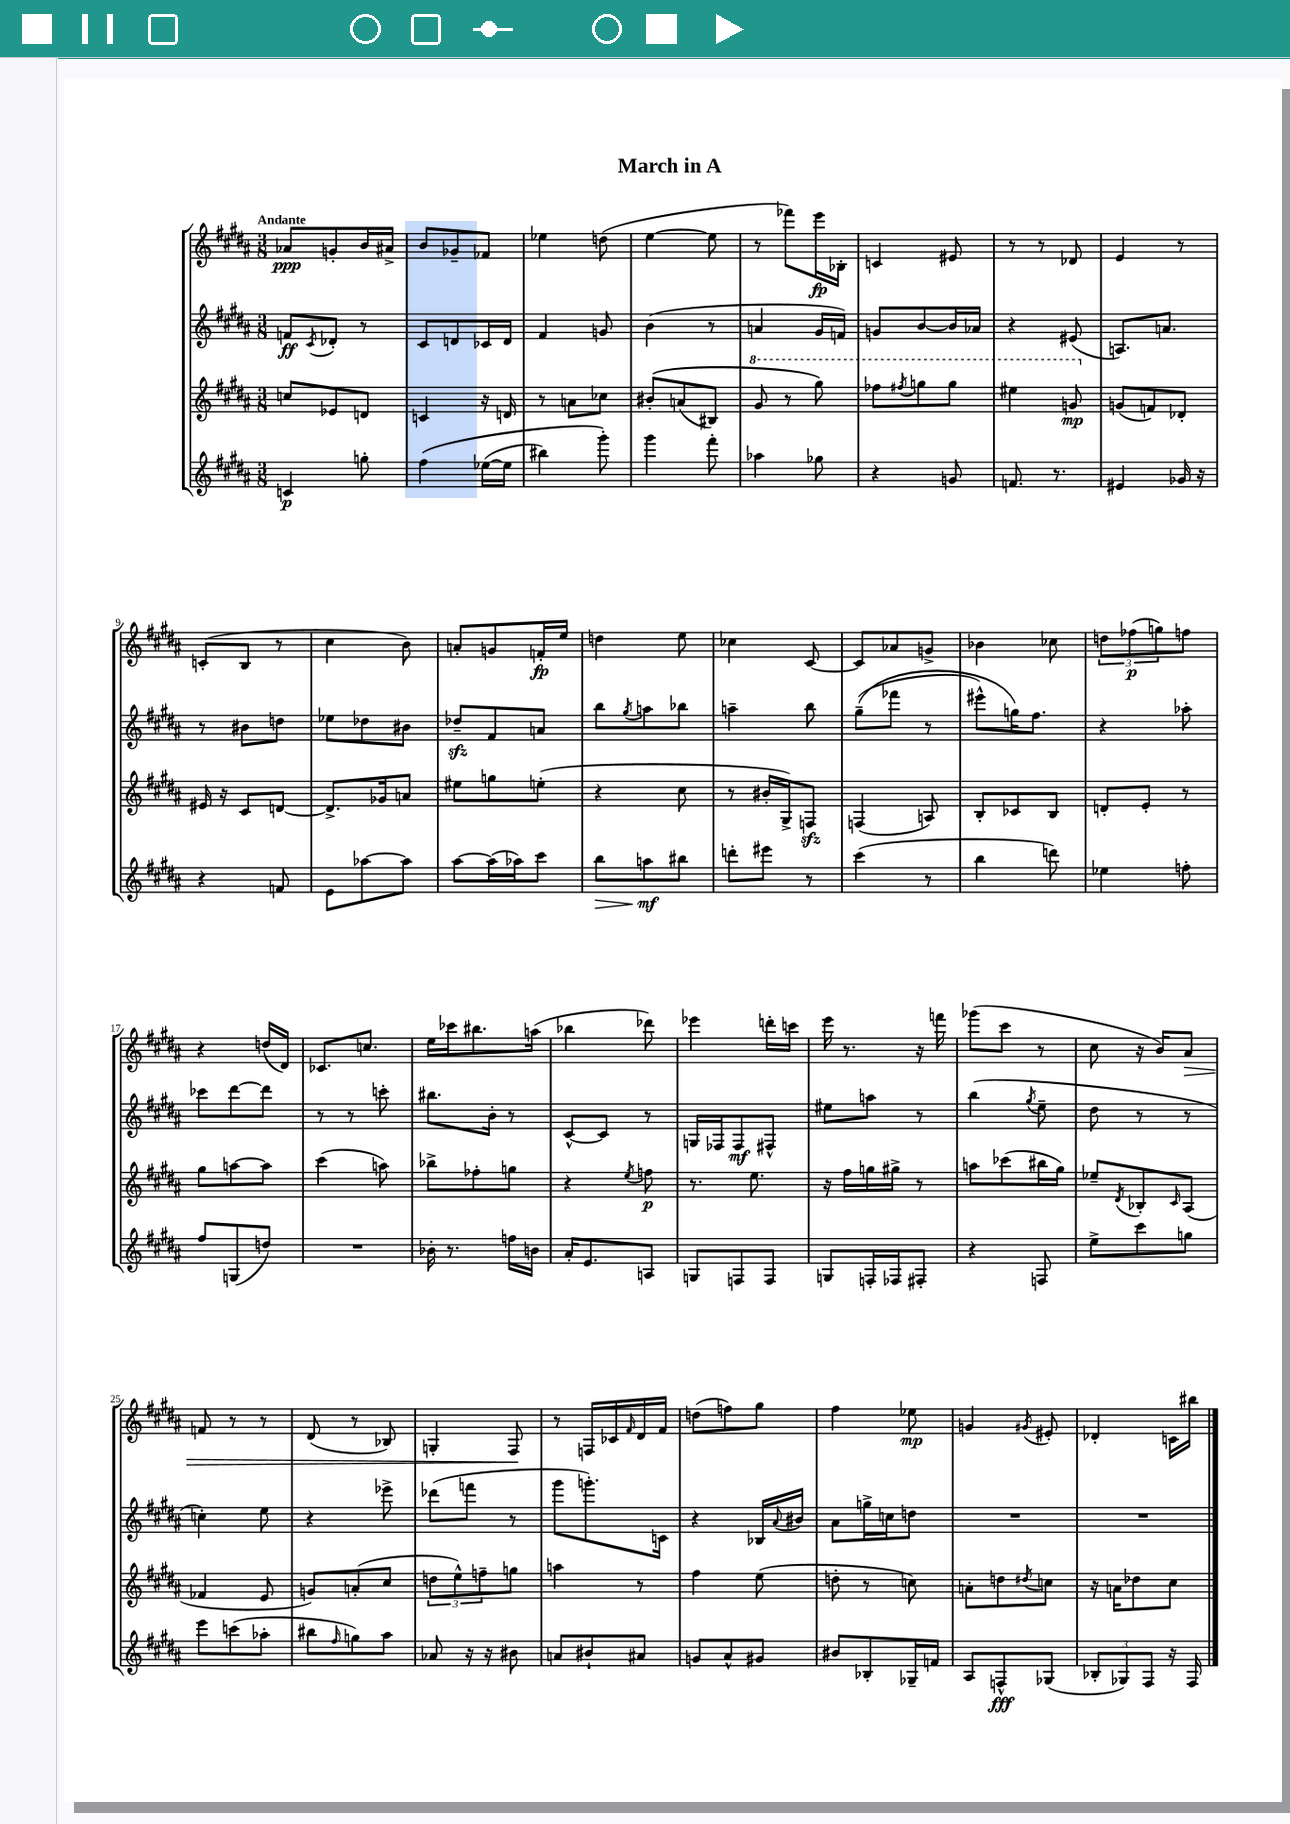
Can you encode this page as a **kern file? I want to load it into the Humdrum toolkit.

**kern	**kern	**kern	**kern
*staff4	*staff3	*staff2	*staff1
*clefG2	*clefG2	*clefG2	*clefG2
*k[f#c#g#d#a#]	*k[f#c#g#d#a#]	*k[f#c#g#d#a#]	*k[f#c#g#d#a#]
*M3/8	*M3/8	*M3/8	*M3/8
4c	8cc	8f	8a-
.	.	8qc#	.
.	8e-	8d-'	8g'
8gg'	8d	8r	16b
.	.	.	16a#^
=	=	=	=
&(4ff#	4c	8c#	8b
.	.	8d	8g-~
([16ee-	16r	16c-	8f-
16ee-]	16d	16d	.
=	=	=	=
4bb#)	8r	4f#	4ee-
.	8a	.	.
8ggg#'&)	8cc-	8g	(8dd
=	=	=	=
4ggg#	&(8b#'	(4b	[4ee
.	(8a	.	.
8fff#'	8B#)	8r	8ee]
=	=	=	=
4aa-	8gg#	4a	8r
.	8r	.	8fff-)
8gg-	8ggg#&)	16g#	16eee
.	.	16f)	16B-'
=	=	=	=
4r	8fff-	8g	4c
.	8qfff#	.	.
.	8ggg	[8b	.
8g	8ggg	16b]	8e#
.	.	16a-	.
=	=	=	=
8.f	4eee#	4r	8r
.	.	.	8r
8.r	.	.	.
.	8gg	(8e#	8d-
=	=	=	=
4e#	(8g	8.A)	4e
.	8f)	.	.
.	.	8.a	.
16g-	8d-'	.	8r
16r	.	.	.
=	=	=	=
4r	16e#	8r	(8c'
.	16r	.	.
.	8c#	8b#	8B
8f	[8d	8dd	8r
=	=	=	=
8e	8.d^]	8ee-	4cc#
[8aa-	.	8dd-	.
.	16g-	.	.
8aa-]	8a	8b#	8b)
=	=	=	=
[8aa#	8ee#	8dd-~	8a'
(16aa#]	8gg	8f#	8g
16aa-)	.	.	.
8ccc#	(8ee'	8a	16f'
.	.	.	16ee
=	=	=	=
8bb	4r	8bb	4dd
.	.	8qgg#	.
8aa	.	8aa	.
8bb#	8cc#	8bb-	8ee
=	=	=	=
8ddd'	8r	4aa~	4cc-
8eee#	16b#'	.	.
.	16G#^)	.	.
8r	8F	8bb	[8c#
=	=	=	=
(4ccc#	(4F	&((8gg#~	8c#]
.	.	8fff-	8a-
8r	8A)	8r	8g^
=	=	=	=
4bb	8B'	8eee#^^)	4b-
.	8c-	16gg&)	.
.	.	8.ff#	.
8ddd)	8B	.	8cc-
=	=	=	=
4ee-	8d'	4r	12dd
.	.	.	(12ff-
.	8e'	.	.
.	.	.	12gg)
8ff'	8r	8aa-'	8ff
=	=	=	=
8ff#	8gg#	8ccc-	4r
(8G	[8aa	[8ddd#	.
8dd)	8aa]	8ddd#]	(16dd
.	.	.	16d#)
=	=	=	=
4.r	(4ccc#	8r	8.c-
.	.	8r	.
.	.	.	8.cc
.	8aa)	8ccc'	.
=	=	=	=
16b-'	8bb-^	8.bb#	16ee
8.r	.	.	16ccc-
.	8ff-'	.	8.bb#
.	.	16b'	.
16ff	8gg	8r	.
16b	.	.	(16aa
=	=	=	=
16a#'	4r	[8c#^^	4bb-
8.e	.	.	.
.	.	8c#]	.
.	8qee	.	.
8A	8ff	8r	8ddd-)
=	=	=	=
8G	8.r	16G	4eee-
.	.	16F-	.
8F	.	8F-	.
.	8.ee	.	.
8F	.	8F#^^	16ddd'
.	.	.	16ccc
=	=	=	=
8G	16r	8ee#	16eee
.	16ff#	.	8.r
16F'	16gg	8aa	.
16F-	16gg#^	.	.
8F#'	8r	8r	16r
.	.	.	16fff
=	=	=	=
4r	8aa	(4bb	(8ggg-
.	(8ccc-	.	8ccc#
.	.	8qgg#	.
8F	16bb#	8ee~	8r
.	16gg#)	.	.
=	=	=	=
8ee^	8ee-~	8dd#	8cc#
.	8qd#	.	.
8ccc#	8B-'	8r	16r
.	.	.	16b)
.	16qqc#	.	.
8gg	(8A#	8r	8a#
=	=	=	=
8eee	4f-	4cc')	8f
(8ccc	.	.	8r
8aa-'	8e	8ee	8r
=	=	=	=
8bb#	8g)	4r	(8d#
16qqff#	.	.	.
8gg)	(8a'	.	8r
8aa#	8cc#	8eee-^	8B-)
=	=	=	=
8a-	12dd	(8ddd-	4G'
.	12ee^^)	.	.
16r	.	8fff	.
.	12ff~	.	.
16r	.	.	.
8b#	8gg	8r	8F#
=	=	=	=
8a	4aa	8ggg#	8r
8b#`	.	8.ggg')	16F
.	.	.	16c-
.	.	.	16qqf#
8a#	8r	.	16d#
.	.	16c	16f#
=	=	=	=
8g	4ff#	4r	(8dd
8a#^^	.	.	8ff)
8g#	(8ee	16B-	8gg#
.	.	8qqa#	.
.	.	16b#	.
=	=	=	=
8b#	8dd'	8a#	4ff#
8B-'	8r	16gg^	.
.	.	16cc	.
16G-~	8cc)	8dd	8ee-
16f	.	.	.
=	=	=	=
8A#	8a'	4.r	4g
8F^^	8dd	.	.
.	8qdd#	.	8qg#
(8G-	8cc	.	8e#'
=	=	=	=
12B-'	16r	4.r	4d-'
.	16a	.	.
12G-)	.	.	.
.	8dd-	.	.
12F#	.	.	.
16r	8cc#	.	16c
16F#	.	.	16bb#
==	==	==	==
*-	*-	*-	*-
